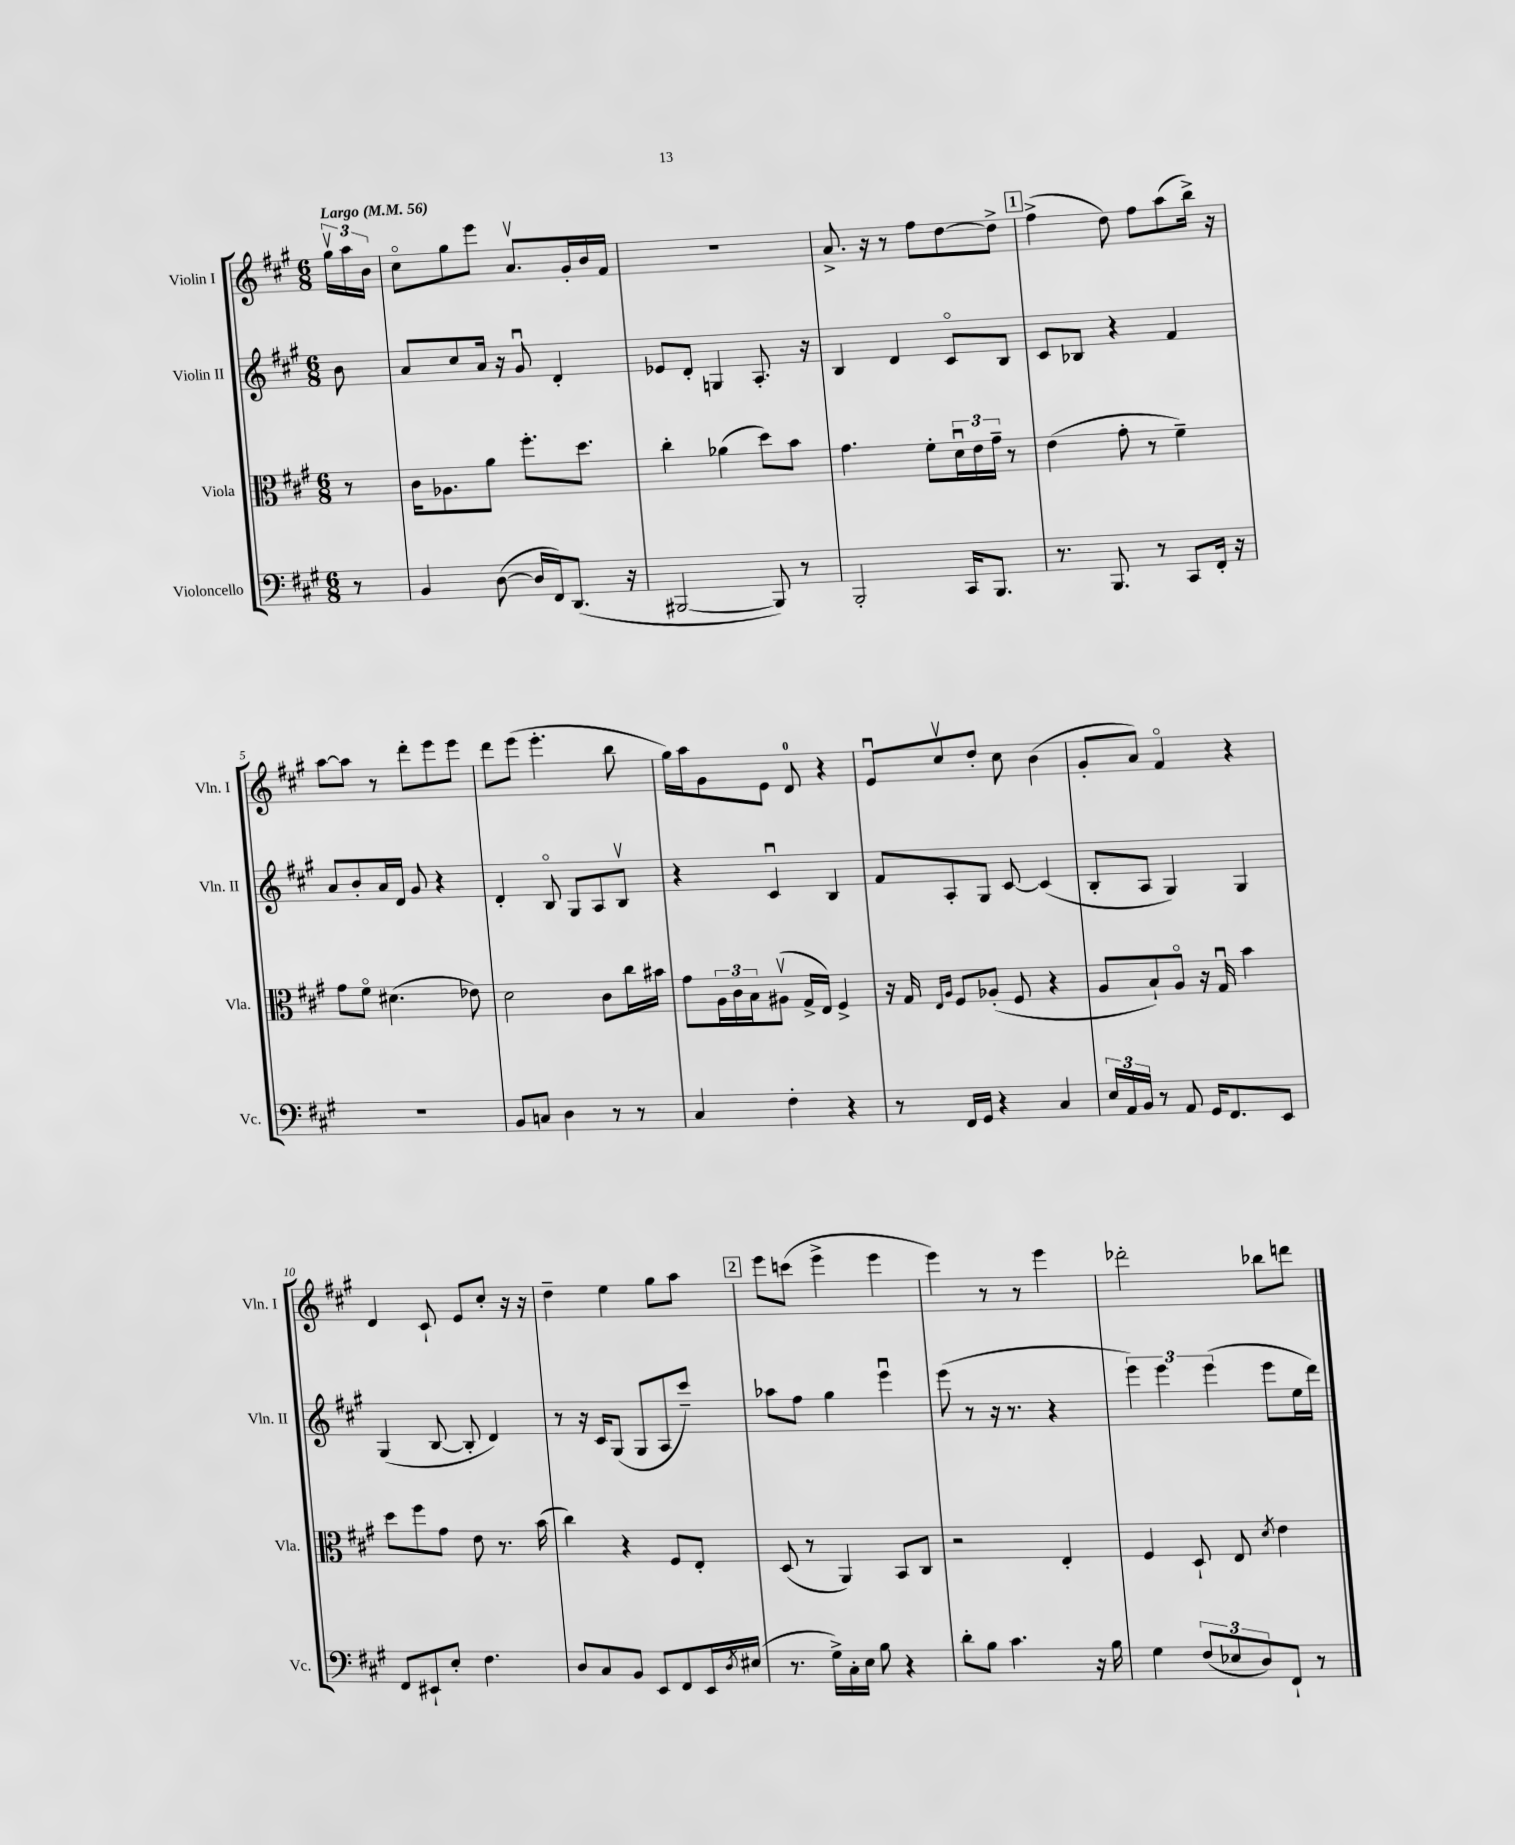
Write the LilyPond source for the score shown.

<<
\new StaffGroup <<
\new Staff = "s0" \with { instrumentName = "Violin I" shortInstrumentName = "Vln. I" } {
    \clef treble \key a \major \numericTimeSignature \time 6/8 \partial 8 \tempo "Largo" 4 = 56
    \tuplet 3/2 { gis''16\upbow a''16 b'16 } |
    cis''8\flageolet gis''8 e'''8 a'8.\upbow gis'16-. b'16 fis'16 |
    R2. |
    a'8.-> r16 r8 fis''8 d''8~ d''8-> |
    \mark \markup { \box "1" } fis''4->( d''8) fis''8 a''8( b''16->) r16 |
    a''8~ a''8 r8 d'''8-. e'''8 e'''8 |
    d'''8 e'''8( e'''4.-. b''8 |
    gis''16) a''16 gis'8 e'8 d'8-0 r4 |
    e'8\downbow cis''8\upbow d''8-. cis''8 b'4( |
    gis'8-. a'8) fis'4\flageolet r4 |
    d'4 cis'8-! e'8 cis''8-. r16 r16 |
    d''4-- e''4 gis''8 a''8 |
    \mark \markup { \box "2" } e'''8 c'''8( e'''4-> e'''4 |
    e'''4) r8 r8 e'''4 |
    des'''2-. bes''8 d'''8 \bar "|." |
}
\new Staff = "s1" \with { instrumentName = "Violin II" shortInstrumentName = "Vln. II" } {
    \clef treble \key a \major \numericTimeSignature \time 6/8 \partial 8
    b'8 |
    a'8 cis''8 a'16 r16 gis'8\downbow d'4-. |
    ees'8 d'8-. g4 a8.-. r16 |
    b4 d'4 cis'8\flageolet b8 |
    \mark \markup { \box "1" } cis'8 bes8 r4 fis'4 |
    a'8 b'8-. a'16 d'16 gis'8 r4 |
    d'4-. b8\flageolet gis8 a8 b8\upbow |
    r4 cis'4\downbow b4 |
    fis'8 a8-. gis8 cis'8~ cis'4( |
    b8-. a8 gis4) gis4 |
    gis4( b8~ b8-. d'4) |
    r8 r16 cis'16 gis8( gis8 a8 cis'''8--) |
    \mark \markup { \box "2" } aes''8 fis''8 gis''4 e'''4\downbow |
    e'''8( r8 r16 r8. r4 |
    \tuplet 3/2 { e'''4) e'''4 e'''4( } e'''8 e''16 d'''16) \bar "|." |
}
\new Staff = "s2" \with { instrumentName = "Viola" shortInstrumentName = "Vla." } {
    \clef alto \key a \major \numericTimeSignature \time 6/8 \partial 8
    r8 |
    cis'16 aes8. a'8 fis''8.-. d''8. |
    cis''4-. aes'4( d''8) b'8 |
    gis'4. fis'8-. \tuplet 3/2 { d'16\downbow e'16 gis'16-- } r8 |
    \mark \markup { \box "1" } e'4( gis'8-. r8 fis'4--) |
    gis'8 fis'8\flageolet dis'4.( ees'8) |
    d'2 cis'8 cis''16 bis'16 |
    gis'8 \tuplet 3/2 { a16 cis'16 b16 } ais8\upbow( gis16-> e16) fis4-> |
    r16 gis16 \grace { e16 a16 } fis8 aes8-.( fis8 r4 |
    a8 b8-!) a8\flageolet r16 gis16\downbow b'4 |
    d''8 fis''8 gis'8 e'8 r8. b'16( |
    cis''4) r4 fis8 e8-. |
    \mark \markup { \box "2" } d8( r8 a,4) b,8 cis8 |
    r2 e4-. |
    fis4 d8-! e8 \acciaccatura { d'8 } e'4 \bar "|." |
}
\new Staff = "s3" \with { instrumentName = "Violoncello" shortInstrumentName = "Vc." } {
    \clef bass \key a \major \numericTimeSignature \time 6/8 \partial 8
    r8 |
    b,4 d8~( d16 fis,16) d,8.( r16 |
    bis,,2~ bis,,8) r8 |
    b,,2-. cis,16 b,,8. |
    \mark \markup { \box "1" } r8. b,,8. r8 cis,8 fis,16-. r16 |
    R2. |
    b,8 c8 d4 r8 r8 |
    cis4 fis4-. r4 |
    r8 fis,16 gis,16 r4 cis4 |
    \tuplet 3/2 { e16 a,16 b,16 } r8 a,8 gis,16 fis,8. e,8 |
    fis,8 eis,8-! e8-. fis4. |
    d8 cis8 b,8 e,8 fis,8 e,16 \acciaccatura { d8 } eis16( |
    \mark \markup { \box "2" } r8. gis16->) cis16-. e16 b8 r4 |
    d'8-. b8 cis'4. r16 b16 |
    gis4 \tuplet 3/2 { fis8( ees8 d8) } fis,8-! r8 \bar "|." |
}
>>
>>
